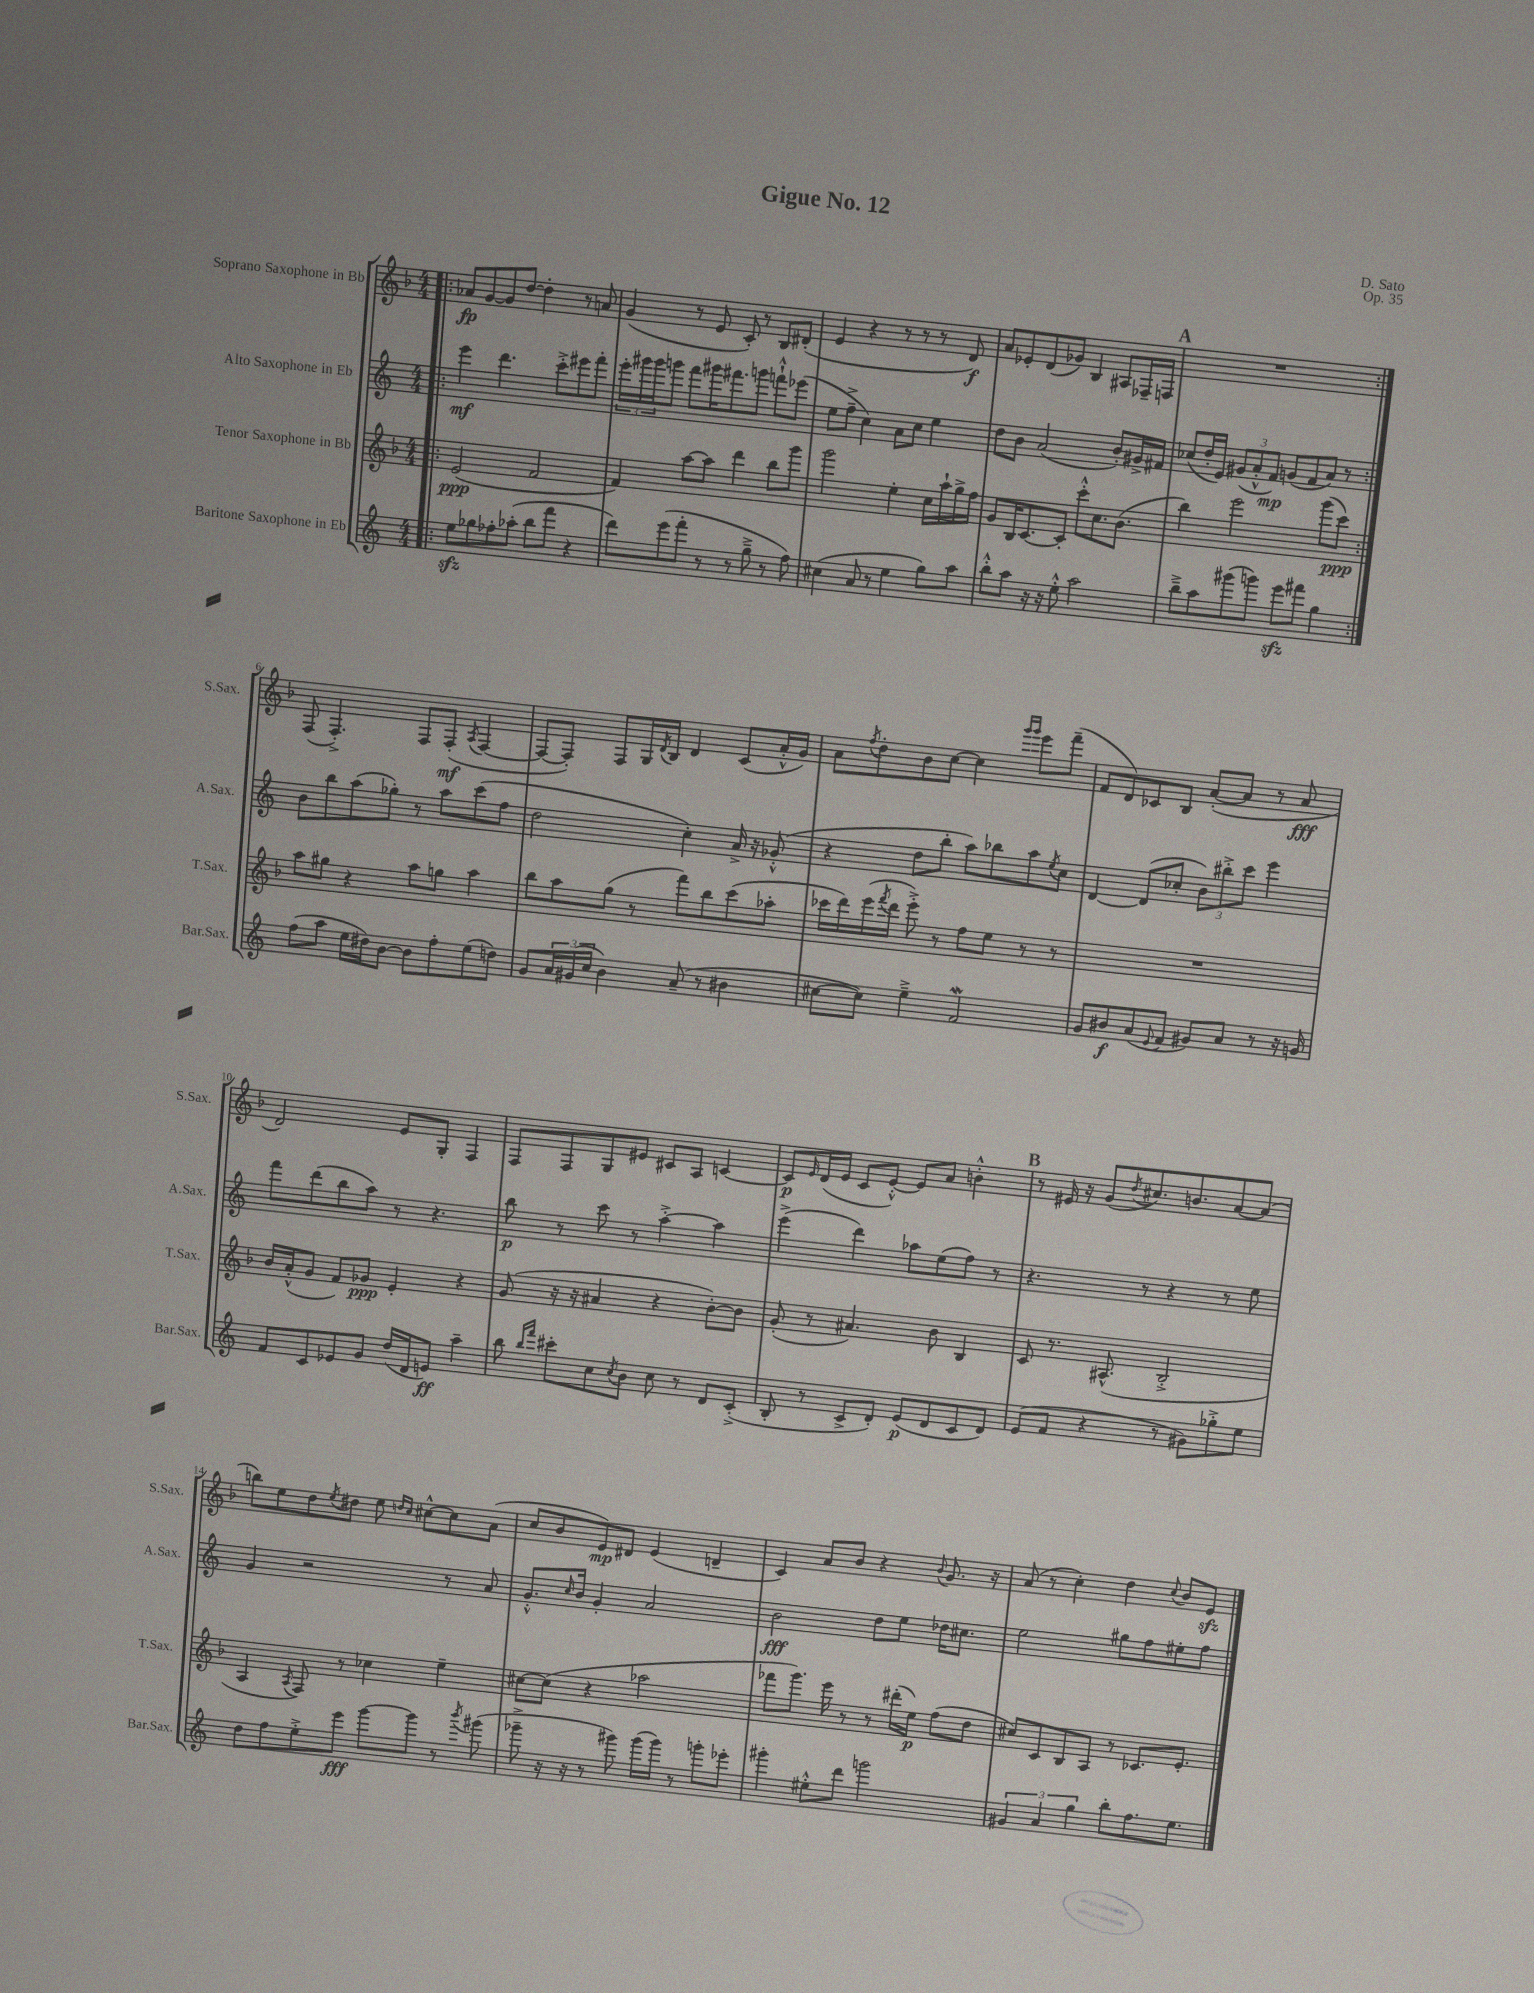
\header { title = "Gigue No. 12" composer = "D. Sato" opus = "Op. 35" }
<<
\new StaffGroup <<
\new Staff = "s0" \with { instrumentName = "Soprano Saxophone in Bb" shortInstrumentName = "S.Sax." } {
    \clef treble \key f \major \numericTimeSignature \time 4/4
    \repeat volta 2 { \bar ".|:" aes'8\fp g'8~ g'8 d''8~ d''4-. r8 a'8 |
    g'4( r8 e'8 c'8-.) r8 bes8 dis'8-.( |
    e'4 r4 r8 r8 r8 d'8\f) |
    a'8 ees'8-. d'8( ges'8) bes4 ais8 fes16-- f16 |
    \mark \markup { \bold "A" } R1 | }
    f8( f4.-.->) f8 f8-.\mf( \acciaccatura { a8 } f4~ |
    f8~ f8-.) f8 g16 \acciaccatura { d'8 } bes16 d'4 c'8( a'16-.-^ g'16) |
    a'8 \acciaccatura { f''8 } d''8-. bes'8 c''8~ c''4 \grace { g'''16 g'''16 } e'''8 f'''8--( |
    f'8 d'8) ces'8 bes8 a'8~-.( a'8 r8 a'8\fff |
    d'2) e'8 g8-. f4 |
    f8 f8 g8 eis'8 cis'8 a8 c'4~ |
    c'8\p \grace { e'16 } d'16( e'16 c'8 e'8~-.-^) e'8 a'8 b'4-.-^ |
    \mark \markup { \bold "B" } r8 eis'16 r16 g'8( \acciaccatura { d''8 } cis''8.) b'8. a'8~ a'8( |
    b''8) e''8 d''8 \acciaccatura { e''8 } dis''8 e''8 \grace { d''16 c''16 } cis''8~-^ cis''8 a'8( |
    c''8 bes'8 e'8\mp) dis'8 e'4( d'4-- |
    c'4) a'8 bes'8 r4 \appoggiatura { bes'8 } g'8. r16 |
    a'8( r8 c''4-.) d''4 \appoggiatura { c''8 } bes'8 e'8\sfz \bar "|." |
}
\new Staff = "s1" \with { instrumentName = "Alto Saxophone in Eb" shortInstrumentName = "A.Sax." } {
    \clef treble \key c \major \numericTimeSignature \time 4/4
    \repeat volta 2 { \bar ".|:" e'''4\mf d'''4. c'''8-.-> eis'''8 f'''8-. |
    \tuplet 3/2 { e'''16-. gis'''16 gis'''16 } g'''8 f'''8 gis'''16 fis'''8. g'''8 f'''8-!-^ ees'''8( |
    e''8 f''8---> c''4) a'8 c''8 e''4 |
    d''8 b'8 a'2( b'8-.) gis'16-> fis'16 |
    \mark \markup { \bold "A" } ces''8( d''16-. e'16) \tuplet 3/2 { gis'8( a'8-.-^ f'8\mp) } g'8( f'8 a'8) r8 | }
    b'8 b''8 a''8( ges''8-.) r8 a''8 c'''8( f''8 |
    d''2 c''4-.) a'16-> r16 ges'8-.-^( |
    r4 d''8 b''8-. a''8) bes''8 a''8 \acciaccatura { e''8 } c''8 |
    d'4~ d'8( ces''8-. \tuplet 3/2 { b'8) bis''8-.-> c'''8 } e'''4 |
    f'''8 d'''8( b''8 a''8) r8 r4. |
    b''8\p r8 c'''8 r8 a''4~-.-> a''4 |
    e'''4->( d'''4) aes''8 e''8( f''8) r8 |
    \mark \markup { \bold "B" } r4. r8 r4 r8 e''8 |
    g'4 r2 r8 a'8 |
    g'8.-.-^ \grace { c''16 } b'16 g'4-. a'2 |
    b'2\fff d''8 e''8 des''16 cis''8. |
    e''2 gis''8 f''8 eis''8-. f''8 \bar "|." |
}
\new Staff = "s2" \with { instrumentName = "Tenor Saxophone in Bb" shortInstrumentName = "T.Sax." } {
    \clef treble \key f \major \numericTimeSignature \time 4/4
    \repeat volta 2 { \bar ".|:" e'2\ppp( f'2 |
    f'4) a''8~ a''8 d'''4 bes''8 g'''8 |
    g'''2 e''4-. c''16 a''16-! g''16-> f''16 |
    g'8 bes16 c'8.~ c'8-. c'''8-.-^ c''8. bes'8.( |
    \mark \markup { \bold "A" } bes''4) e'''2 g'''8( c'''8\ppp) | }
    a''8 gis''8 r4 a''8 g''8 a''4 |
    bes''8 a''8 g''8( r8 f'''8) bes''8 c'''8( aes''8-. |
    ces'''16 d'''16) e'''16( \acciaccatura { f'''8 } d'''16 e'''8-.->) r8 f''8 e''8 r8 r8 |
    R1 |
    bes'16 a'16-.-^( g'8 f'8) ges'8\ppp e'4-. r4 |
    g'8( r16 r16 ais'4 r4 bes'8~-.) bes'8 |
    g'8-.( r8 ais'4.) bes'8 bes4 |
    \mark \markup { \bold "B" } c'8 r8. ais8.-^( bes2-.-> |
    a4 \acciaccatura { a8 } f8) r8 ces''4 e''4-- |
    cis''8~ cis''8( r4 aes''2 |
    fes'''8 g'''8.) e'''16 r8 r8 dis'''16-.( e''16\p) f''8( d''8 |
    cis''8) c'8 bes8 a8 r8 ces'8. e'8.-. \bar "|." |
}
\new Staff = "s3" \with { instrumentName = "Baritone Saxophone in Eb" shortInstrumentName = "Bar.Sax." } {
    \clef treble \key c \major \numericTimeSignature \time 4/4
    \repeat volta 2 { \bar ".|:" e''8\sfz ges''8 fes''8-. aes''8-.( b''8 f'''8 r4 |
    d'''8) e'''8( f'''8-. r8 r8 g''8---> r8 f''8) |
    cis''4( a'8 r8 e''4 g''8) a''8 |
    b''8-.-^ a''8 r16 r16 e''8-.-^ a''2 |
    \mark \markup { \bold "A" } b''8---> a''8 gis'''8( g'''8) e'''8\sfz fis'''8 g''4 | }
    f''8( a''8 e''16 dis''16) b'8~ b'8 f''8-. e''8( d''8) |
    g'8 \tuplet 3/2 { a'16 gis'16( c''16 } b'4) a'8--( r8 bis'4 |
    cis''8~ cis''8) e''4---> f'2\mordent |
    g'8 bis'8\f a'8( \appoggiatura { e'8 } f'8 gis'8) a'8 r8 r16 g'16 |
    f'8 c'8 ees'8 g'8 d''16( d'16 e'8\ff) a''4-- |
    b''8 \grace { b''16 f'''16 } cis'''8-. c''8 \acciaccatura { c''8 } b'8 c''8 r8 d'8 c'8-.->( |
    b8-. r8 c'8-> d'8-.) e'8\p( d'8 c'8 d'8) |
    \mark \markup { \bold "B" } e'8( f'8 r4 r8 gis'8) ges''8-.-> e''8 |
    d''8 f''8 e''8-.-> e'''8\fff g'''8~ g'''8 r8 \acciaccatura { b'''8 } gis'''8( |
    ges'''8---> r16 r16 r8 gis'''8) gis'''16( gis'''16) r8 g'''8-. ees'''8-. |
    gis'''4-. eis''8-.-^ d'''8 g'''2 |
    \tuplet 3/2 { gis'4 a'4 g''4 } b''8-. f''8. e''8. \bar "|." |
}
>>
>>
